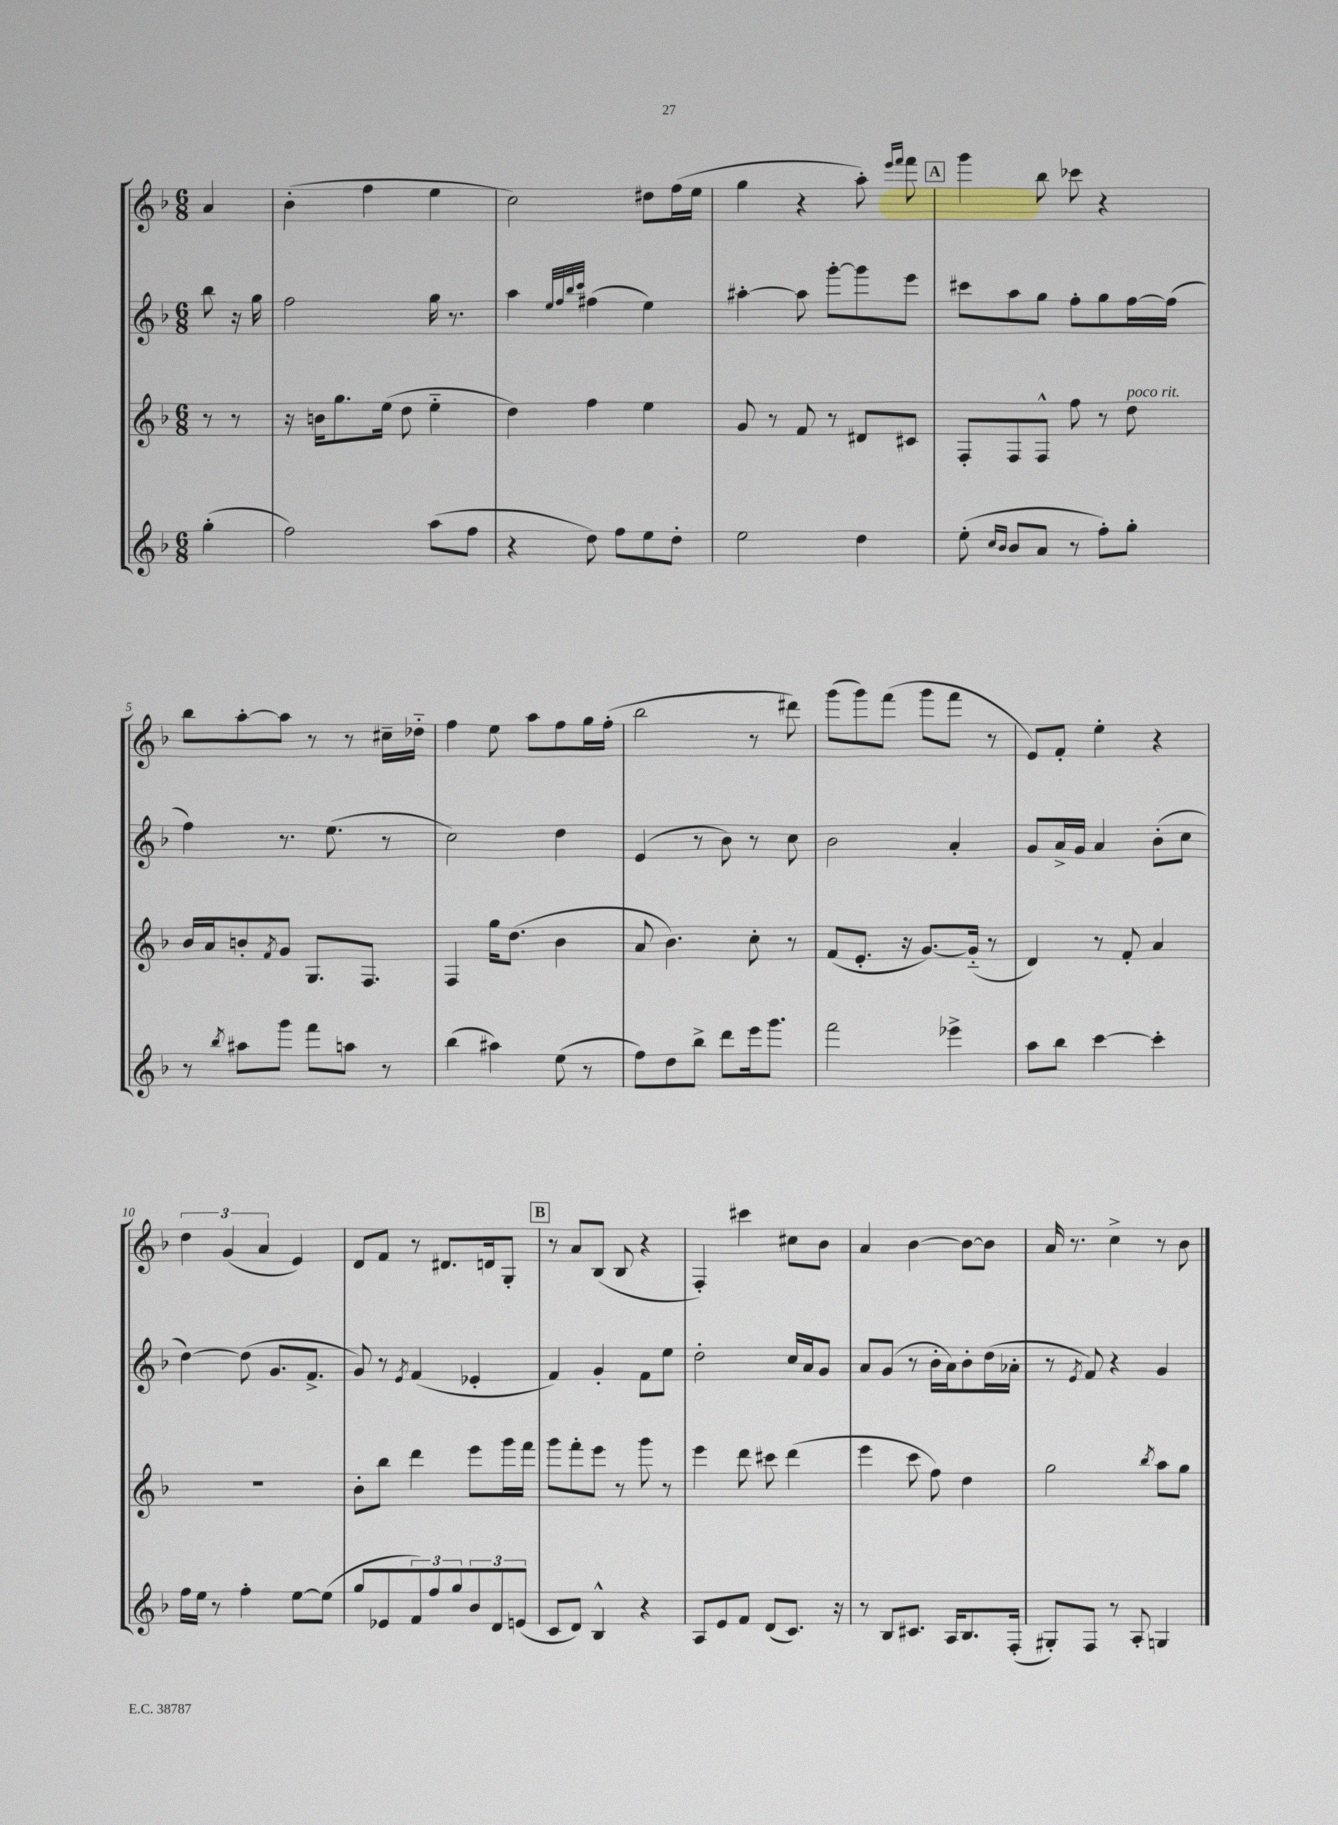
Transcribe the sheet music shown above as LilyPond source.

<<
\new StaffGroup <<
\new Staff = "s0" {
    \clef treble \key f \major \numericTimeSignature \time 6/8 \partial 4
    a'4 |
    bes'4-.( f''4 e''4 |
    c''2) dis''8 f''16( e''16 |
    g''4 r4 a''8-.) \grace { e'''16 f'''16 } f'''8 |
    \mark \markup { \box "A" } g'''4 bes''8 ces'''8 r4 |
    bes''8 a''8~-. a''8 r8 r8 cis''16-- des''16-_ |
    f''4 e''8 a''8 f''8 g''16 f''16-.( |
    bes''2 r8 dis'''8) |
    g'''8( g'''8) f'''8( g'''8 f'''8 r8 |
    e'8) f'8-. e''4-. r4 |
    \tuplet 3/2 { d''4 g'4( a'4 } e'4) |
    d'8 f'8 r8 dis'8. d'16 g8-. |
    \mark \markup { \box "B" } r8 a'8 bes8( bes8 r4 |
    f4-.) cis'''4 cis''8 bes'8 |
    a'4 bes'4~ bes'8~ bes'8 |
    a'16 r8. c''4-> r8 bes'8 \bar "|." |
}
\new Staff = "s1" {
    \clef treble \key f \major \numericTimeSignature \time 6/8 \partial 4
    bes''8 r16 g''16 |
    f''2 g''16 r8. |
    a''4 \grace { e''32 f''32 bes''32 c'''32 } fis''4( e''4) |
    ais''4~-. ais''8 g'''8~-. g'''8 e'''8 |
    \mark \markup { \box "A" } cis'''8 a''8 g''8 f''8-. g''8 f''16~ f''16( |
    f''4) r8. e''8.( r8 |
    c''2) d''4 |
    e'4( r8 bes'8) r8 c''8 |
    bes'2 a'4-. |
    g'8 a'16-> g'16 a'4 bes'8-.( c''8 |
    d''4~) d''8( g'8. f'8.-> |
    g'8) r8 \acciaccatura { e'8 } f'4( ees'4-. |
    \mark \markup { \box "B" } f'4) g'4-. f'8 e''8 |
    d''2-. c''16 a'16 g'8 |
    a'8 g'8( r8 bes'16-. a'16) bes'8-. d''16( aes'16-. |
    r8 \acciaccatura { e'8 } f'8) r4 g'4 \bar "|." |
}
\new Staff = "s2" {
    \clef treble \key f \major \numericTimeSignature \time 6/8 \partial 4
    r8 r8 |
    r16 b'16 g''8. e''16( d''8 e''4-_ |
    d''4) f''4 e''4 |
    g'8 r8 f'8 r8 dis'8 cis'8 |
    \mark \markup { \box "A" } f8-. f8 f8-^ f''8 r8 d''8^\markup { \italic "poco rit." } |
    bes'16 a'16 b'8-. \acciaccatura { f'8 } g'8 g8. f8. |
    f4 g''16 d''8.( bes'4 |
    a'8 bes'4.) c''8-. r8 |
    f'8( e'8.-. r16 g'8.~) g'16-_( r8 |
    d'4) r8 f'8-. a'4 |
    R2. |
    bes'8-. bes''8 d'''4 e'''8 g'''16 f'''16 |
    \mark \markup { \box "B" } g'''8 f'''8-. e'''8 r8 g'''8 r8 |
    e'''4 d'''8 cis'''8 d'''4( |
    e'''4 c'''8 f''8) d''4 |
    g''2 \acciaccatura { bes''8 } a''8 g''8 \bar "|." |
}
\new Staff = "s3" {
    \clef treble \key f \major \numericTimeSignature \time 6/8 \partial 4
    g''4-.( |
    f''2) a''8( f''8 |
    r4 d''8) f''8 e''8 d''8-. |
    e''2 d''4 |
    \mark \markup { \box "A" } e''8-.( \grace { c''16 bes'16 } bes'8 a'8 r8 f''8-.) g''8-. |
    r8 \acciaccatura { bes''8 } ais''8 g'''8 f'''8 a''8 r8 |
    bes''4( ais''4) e''8( r8 |
    f''8) d''8 bes''8-> d'''8 e'''16 g'''8. |
    f'''2 ees'''4-> |
    a''8 bes''8 c'''4~ c'''4-. |
    f''16 e''16 r8 f''4-. e''8~ e''8( |
    g''8 ees'8 \tuplet 3/2 { f'8) f''8 g''8 } \tuplet 3/2 { bes'8 d'8 e'8( } |
    \mark \markup { \box "B" } c'8 d'8) bes4-^ r4 |
    a8 e'8 f'8 d'8( c'8.) r16 |
    r8 bes8 cis'8. a16 bes8. f16-.( |
    gis8-.) f8 r8 a8-. g4 \bar "|." |
}
>>
>>
